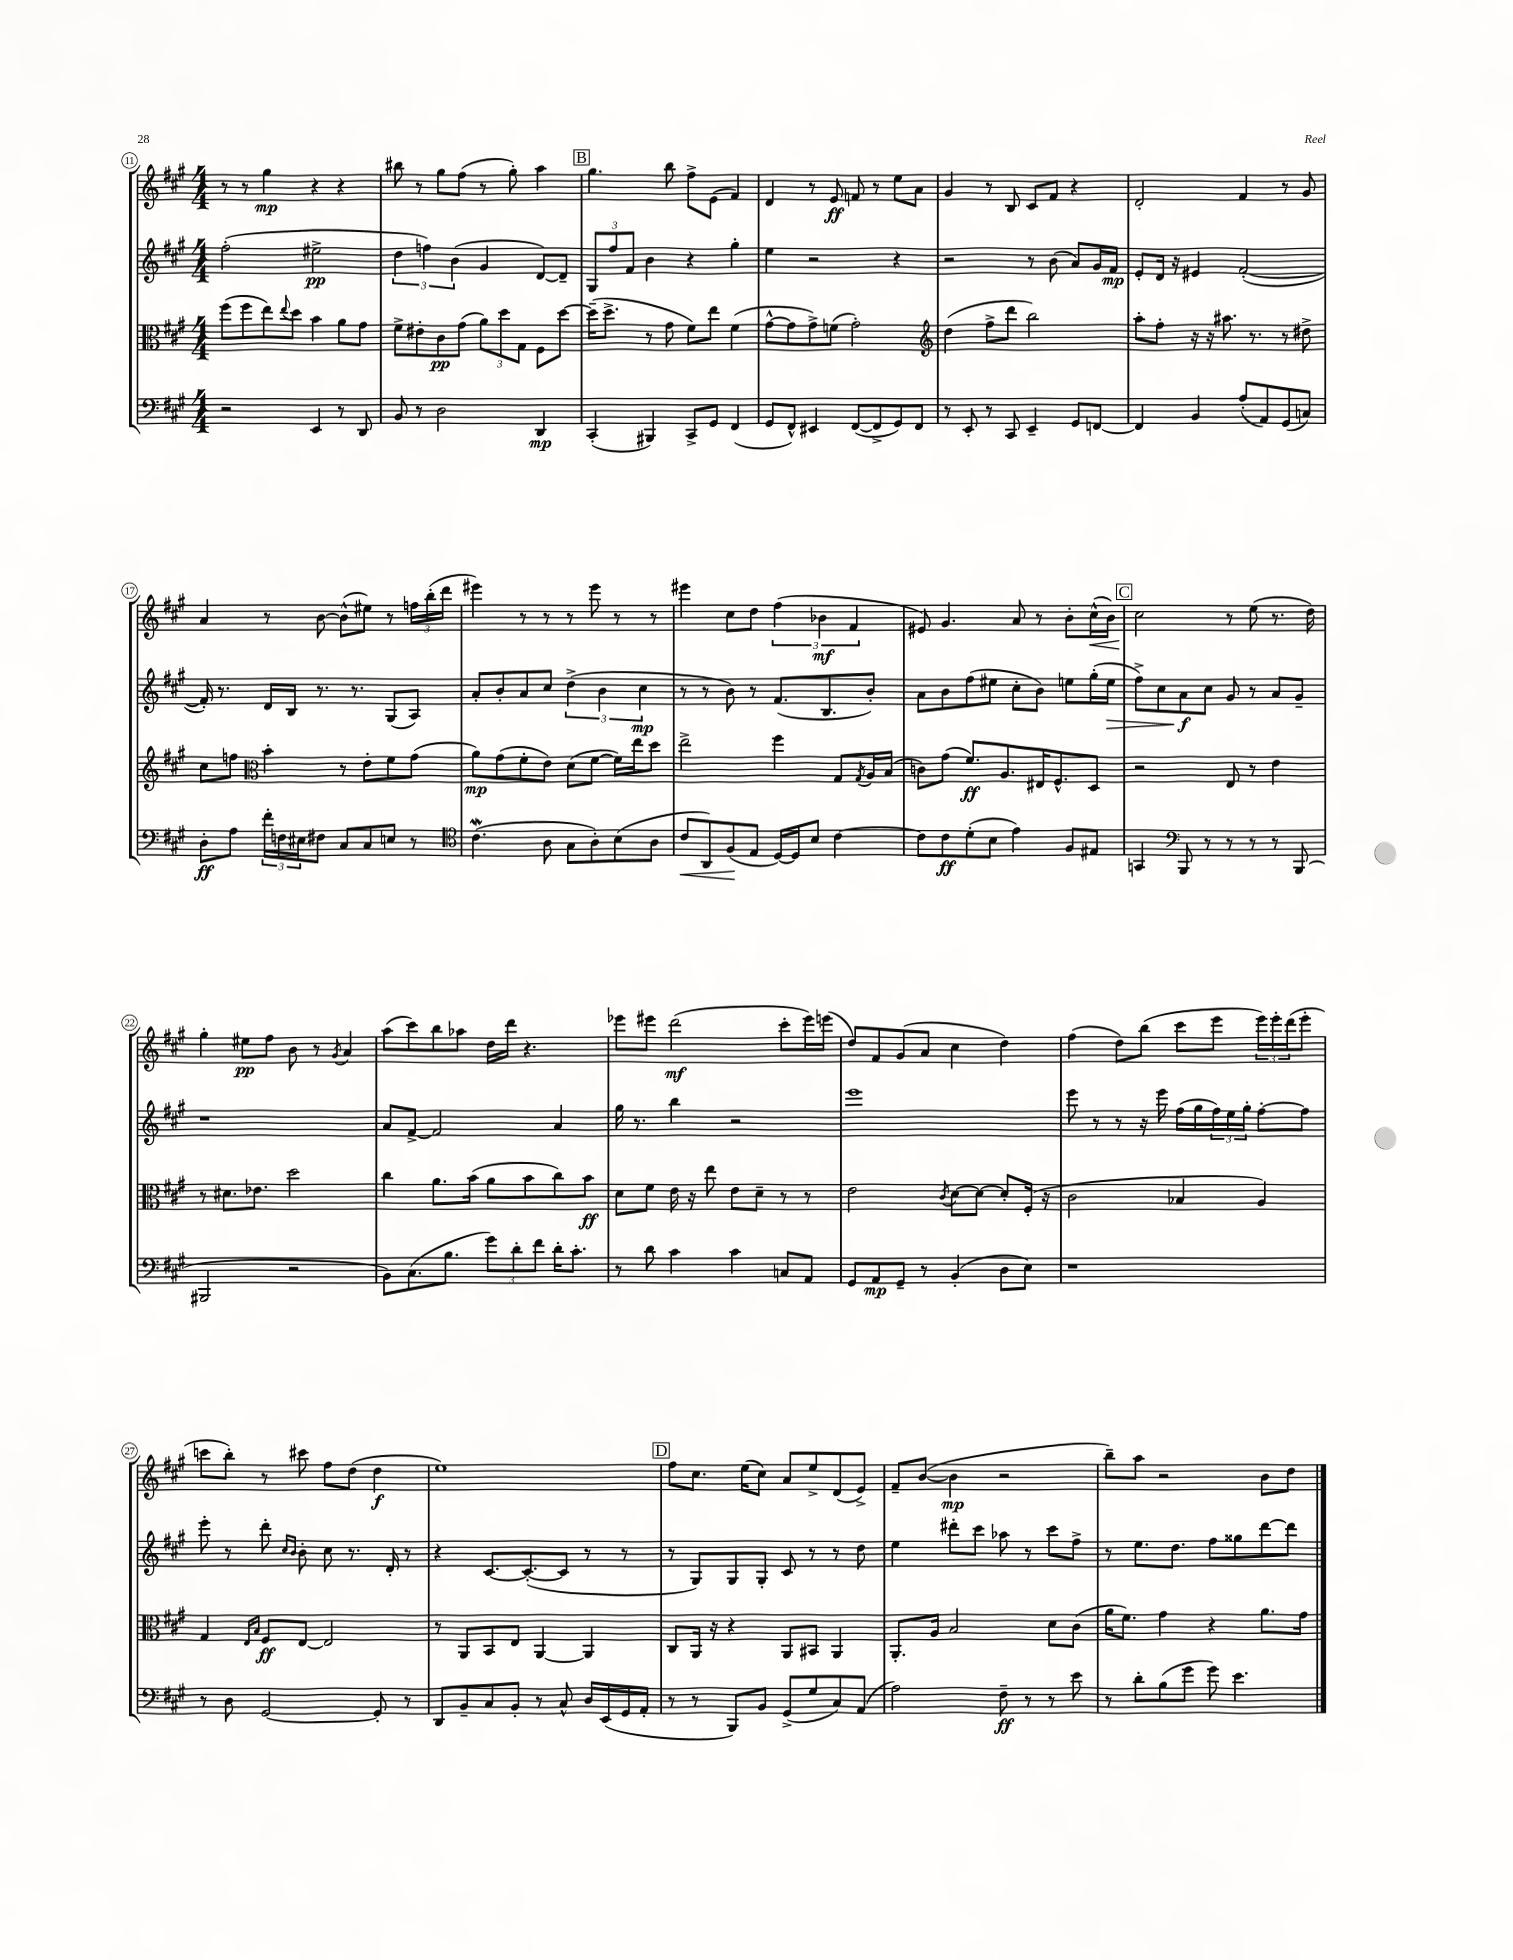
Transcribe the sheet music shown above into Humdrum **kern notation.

**kern	**kern	**kern	**kern
*staff4	*staff3	*staff2	*staff1
*clefF4	*clefC3	*clefG2	*clefG2
*k[f#c#g#]	*k[f#c#g#]	*k[f#c#g#]	*k[f#c#g#]
*M4/4	*M4/4	*M4/4	*M4/4
2r	(8ff#	(2ff#'	8r
.	8ff#	.	8r
.	8ee)	.	4gg#
.	8qqee	.	.
.	8dd	.	.
4EE	4b	2ee#^	4r
8r	8a	.	4r
8DD	8g#	.	.
=	=	=	=
8BB	8f#^	6dd	8bb#
8r	8e#'	.	8r
.	.	6ff)	.
2D	8c#	.	8gg#
.	.	(6b	.
.	(8g#	.	(8ff#
.	12a)	4g#	8r
.	12dd	.	.
.	.	.	8gg#')
.	12G#	.	.
4DD	8F#	[8d)	4aa
.	[8dd	8d~]	.
=	=	=	=
(4CC#'	(16dd~]	12G#	4.gg#
.	8.dd^	.	.
.	.	12ff#	.
.	.	12f#	.
4BBB#)	8r	4b	.
.	8g#	.	8bb
8CC#^	8f#)	4r	8ff#^
8GG#	8ee	.	(8e
(4FF#	(4f#	4gg#'	4f#)
=	=	=	=
8GG#	[8g#^^	4ee	4d
8FF#^^)	8g#]	.	.
4EE#	8g#^)	2r	8r
.	(8f	.	8e
([8FF#	2g#')	.	8f
8FF#^]	.	.	8r
8GG#)	.	4r	8ee
8FF#	.	.	8a
=	=	=	=
*	*clefG2	*	*
8r	(4dd	2r	4g#
8EE'	.	.	.
8r	8ff#^	.	8r
8CC#	8ddd	.	8B
4EE~	2bb)	8r	8c#
.	.	(8b	8f#
8GG#	.	8a)	4r
[8FF	.	16g#	.
.	.	16f#	.
=	=	=	=
4FF]	8aa'	8e'	2d'
.	8ff#'	16d	.
.	.	16r	.
4BB	16r	4e#	.
.	16r	.	.
.	8.aa#	.	.
(8A'	.	([2f#'	4f#
.	8.r	.	.
8AA)	.	.	.
(8GG#	8r	.	8r
8C)	8dd#^	.	8g#
=	=	=	=
8D'	8cc#	16f#'])	4a
.	.	8.r	.
8A	8ff	.	.
*	*clefC3	*	*
24f#'	4b'	16d	8r
24F	.	.	.
.	.	16B	.
24E#	.	.	.
8F#	.	8.r	[8b
8C#	8r	.	(8b^^]
.	.	8.r	.
8C#	8e'	.	8ee#)
8E	8f#	(8G#	8r
8r	(8g#	8A)	24ff
.	.	.	(24bb'
.	.	.	24ddd
=	=	=	=
*clefC4	*	*	*
(4.c#	8a)	8a'	4eee#)
.	(8g#	8b'	.
.	8f#'	8a	8r
8A	8e)	8cc#	8r
8G#	(8d	(6dd^	8r
8A')	[8f#	.	8eee#
.	.	6b	.
(8B	16f#])	.	8r
.	16ee	.	.
.	.	6cc#	.
8A	8dd	.	8r
=	=	=	=
8c#	2ee^	8r	4eee#
8AA)	.	8r	.
(8F#	.	8b)	8cc#
8E	.	8r	8dd
[16D)	4ff#	(8.f#	(6ff#
16D]	.	.	.
8B	.	.	.
.	.	.	6b-
.	.	8.B	.
[4c#	8G#	.	.
.	.	.	6f#
.	8qG#	.	.
.	16A	8b')	.
.	(16B	.	.
=	=	=	=
8c#]	8c)	8a	8e#)
8c#	(8g#	8b	4.g#
(8d'	8.f#)	(8ff#	.
8B	.	8ee#	.
.	8.A	.	.
4e)	.	8cc#'	8a
.	16E#	8b)	8r
.	8.F#^^	.	.
8F#	.	8ee	8b'
8E#	8D	(16gg#'	(16cc#^^
.	.	16ee	16b)
=	=	=	=
4GG	2r	8ff#^)	2cc#
.	.	8cc#	.
*clefF4	*	*	*
8BBB	.	8a	.
8r	.	8cc#	.
8r	8E	8g#	8r
8r	8r	8r	(8ee
8r	4e	8a	8.r
(8BBB	.	8g#~	.
.	.	.	16dd)
=	=	=	=
2BBB#	8r	1r	4gg#'
.	8.d#	.	.
.	.	.	8ee#
.	8.e-	.	.
.	.	.	8ff#
2r	2dd	.	8b
.	.	.	8r
.	.	.	8qg#
.	.	.	4a
=	=	=	=
8BB)	4cc#	8a	(8aa
(8.C#	.	[8f#^	8ccc#)
.	8.a	2f#]	8bb
8.B	.	.	.
.	.	.	8aa-
.	(16b	.	.
12g#)	8a	.	16dd
.	.	.	16ddd
12d'	.	.	.
.	8b	.	4.r
12f#	.	.	.
16d'	8cc#)	4a	.
8.c#'	.	.	.
.	8b	.	.
=	=	=	=
8r	8d	16gg#	8eee-
.	.	8.r	.
8d	8f#	.	8eee#
4c#	16e	4bb	(2ddd
.	16r	.	.
.	8ee	.	.
4c#	8e	2r	.
.	8d~	.	.
8C	8r	.	8ccc#'
8AA	8r	.	16eee#)
.	.	.	(16eee
=	=	=	=
8GG#	2e	1eee	8dd)
8AA	.	.	8f#
8GG#~	.	.	(8g#
8r	.	.	8a
.	8qc#	.	.
(4BB'	[8d	.	4cc#
.	8d_	.	.
8D	8d']	.	4dd)
8E)	(16F#'	.	.
.	16r	.	.
=	=	=	=
1r	2c#	8eee	(4ff#
.	.	8r	.
.	.	8r	8dd)
.	.	16r	(8bb
.	.	16eee	.
.	4B-	(16ff#	8ccc#
.	.	16gg#	.
.	.	24ff#)	8eee
.	.	24ee	.
.	.	24gg#'	.
.	4A)	[8ff#'	24eee)
.	.	.	24eee'
.	.	.	(24ddd
.	.	8ff#]	8eee'
=	=	=	=
8r	4G#	8eee'	8ccc
8D	.	8r	8bb')
.	16qqE	.	.
.	16qqB	.	.
[2GG#	8F#	8ddd'	8r
.	.	16qqcc#	.
.	.	16qqb	.
.	[8E	8b'	8ccc#
.	2E]	8cc#	8ff#
.	.	8.r	(8dd
8GG#']	.	.	4dd
.	.	16d'	.
8r	.	8r	.
=	=	=	=
8DD	8r	4r	1ee)
8BB~	8AA	.	.
8C#	8BB	[8.c#	.
8BB'	8E	.	.
.	.	(8.c#'_	.
8r	[4AA	.	.
8C#^^	.	8c#]	.
16D	4AA]	8r	.
(16EE	.	.	.
16GG#	.	8r	.
16AA'	.	.	.
=	=	=	=
8r	8C#	8r	8ff#
8r	16AA	8G#)	8.cc#
.	16r	.	.
8BBB)	4r	8G#	.
.	.	.	(16ee
8BB	.	8G#'	8cc#)
(8GG#^	8AA	8c#	8a
8G#	8BB#	8r	8ee^
8C#)	4AA	8r	(8d
(8AA	.	8dd	8e^)
=	=	=	=
2A)	8.AA'	4ee	8f#~
.	.	.	([8b
.	16A	.	.
.	2B	8ddd#'	4b]
.	.	8ccc#	.
8F#~	.	8aa-	2r
8r	.	8r	.
8r	8d	8ccc#	.
8e	(8c#	8ff#^	.
=	=	=	=
8r	16a	8r	8bb~)
.	8.f#)	.	.
8d'	.	8.ee	8aa
(8B	4g#	.	2r
.	.	8.dd	.
8g#	.	.	.
8g#)	4r	8ff#	.
4.e	.	8gg##	.
.	8.a	[8ddd	8b
.	.	8ddd]	8dd
.	16g#	.	.
==	==	==	==
*-	*-	*-	*-
